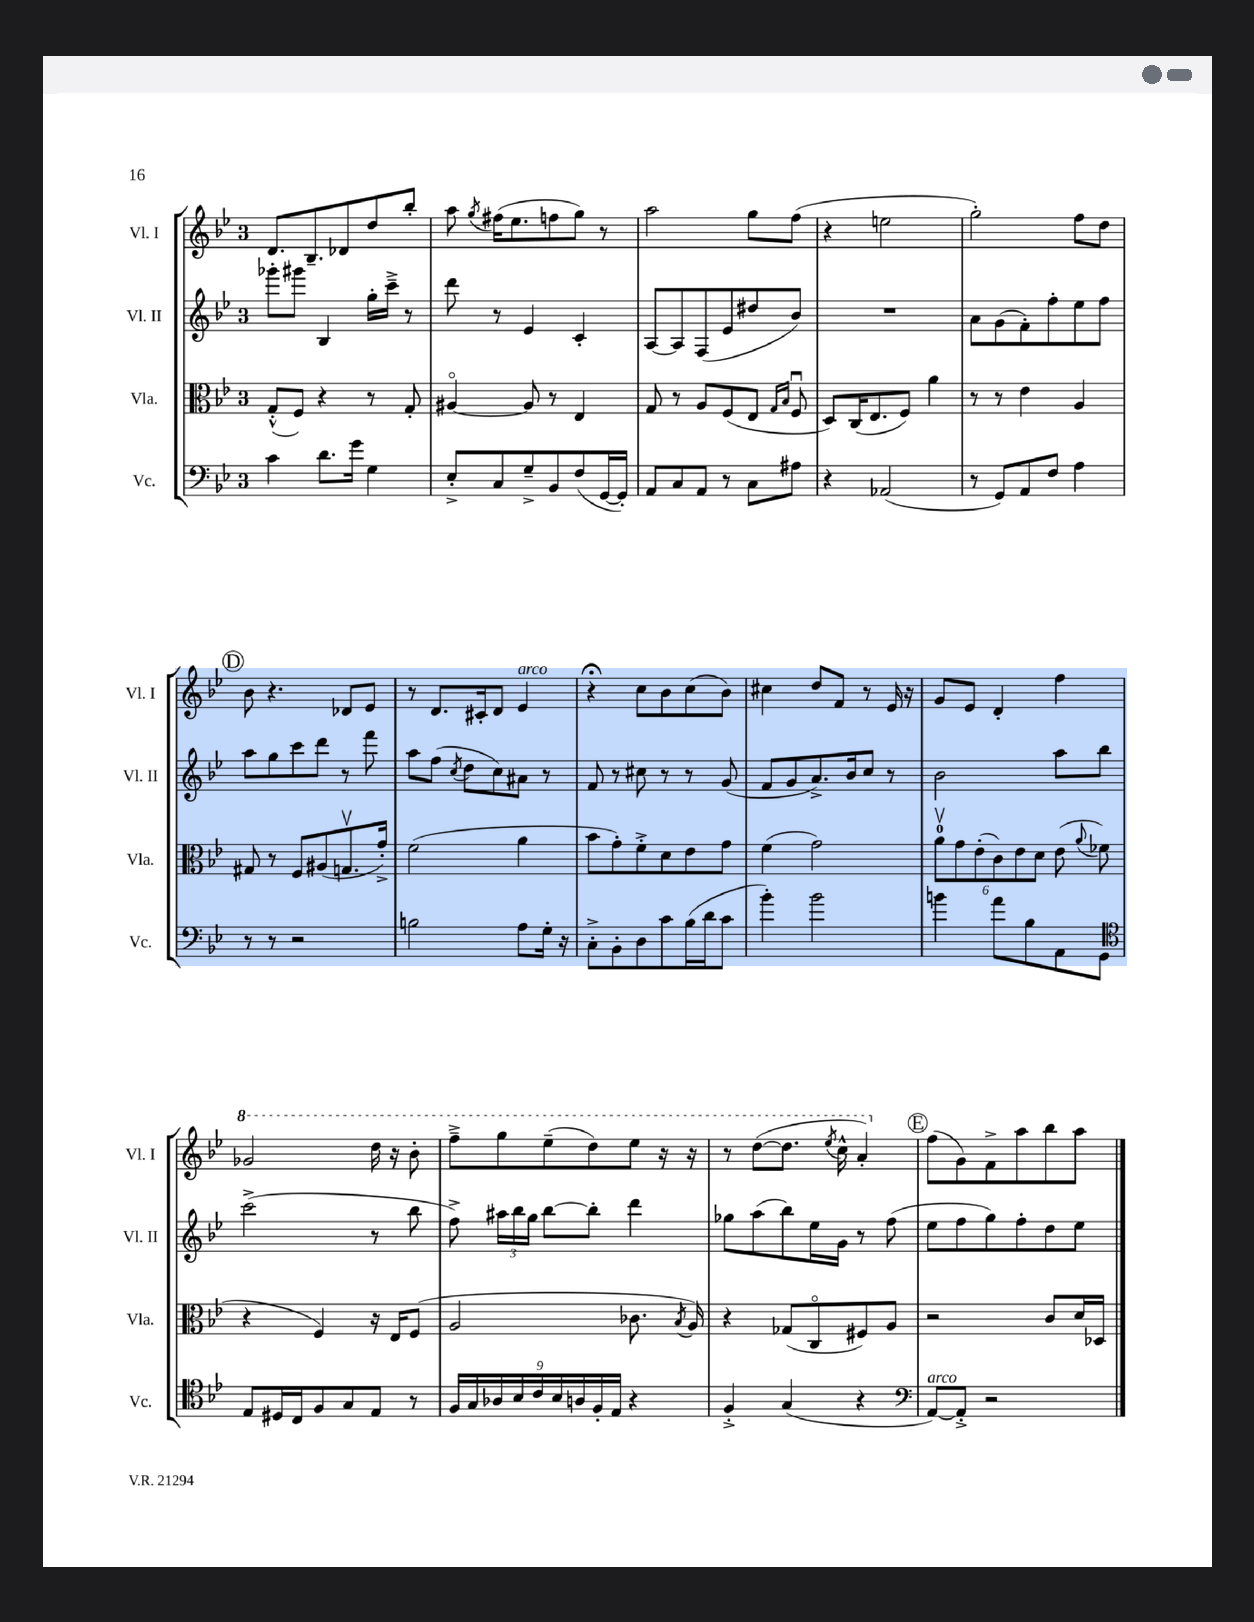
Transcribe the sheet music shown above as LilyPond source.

<<
\new StaffGroup <<
\new Staff = "s0" \with { instrumentName = "Vl. I" shortInstrumentName = "Vl. I" } {
    \clef treble \key bes \major \once \override Staff.TimeSignature.style = #'single-digit \time 3/4
    \autoBeamOff d'8.[ bes8.-- des'8 d''8 bes''8]-. |
    a''8 \acciaccatura { g''8 } fis''16[( ees''8. f''8 g''8]) r8 |
    a''2 g''8[ f''8]( |
    r4 e''2 |
    g''2-.) f''8[ d''8] |
    \mark \markup { \circle "D" } bes'8 r4. des'8[ ees'8] |
    r8 d'8.[ cis'16-. d'8] ees'4^\markup { \italic "arco" } |
    r4\fermata c''8[ bes'8 c''8( bes'8]) |
    cis''4 d''8[ f'8] r8 ees'16 r16 |
    g'8[ ees'8] d'4-. f''4 |
    \ottava #1 ges''2 d'''16 r16 bes''8-. |
    f'''8[---> g'''8 ees'''8--( d'''8) ees'''8] r16 r16 |
    r8 d'''8[~( d'''8.] \acciaccatura { ees'''8 } c'''16-^ a''4-.) \ottava #0 |
    \mark \markup { \circle "E" } f''8[( g'8) f'8-> a''8 bes''8 a''8] \bar "|." |
}
\new Staff = "s1" \with { instrumentName = "Vl. II" shortInstrumentName = "Vl. II" } {
    \clef treble \key bes \major \once \override Staff.TimeSignature.style = #'single-digit \time 3/4
    \autoBeamOff ges'''8[-. gis'''8] bes4 g''16[-. c'''16]---> r8 |
    d'''8 r8 ees'4 c'4-. |
    a8[~ a8 f8( ees'8 dis''8 bes'8]) |
    R2. |
    a'8[ g'8( f'8-.) f''8-. ees''8 f''8] |
    \mark \markup { \circle "D" } a''8[ g''8 c'''8 d'''8] r8 f'''8 |
    a''8[ f''8]( \acciaccatura { c''8 } d''8[ c''8) ais'8] r8 |
    f'8 r8 cis''8 r8 r8 g'8( |
    f'8[ g'8 a'8.->) bes'16 c''8] r8 |
    bes'2 a''8[ bes''8] |
    c'''2->( r8 bes''8 |
    f''8->) \tuplet 3/2 { ais''16[ bes''16 g''16] } bes''8[~ bes''8]-. d'''4 |
    ges''8[ a''8( bes''8) ees''16 g'16] r8 f''8( |
    \mark \markup { \circle "E" } ees''8[ f''8 g''8) f''8-. d''8 ees''8] \bar "|." |
}
\new Staff = "s2" \with { instrumentName = "Vla." shortInstrumentName = "Vla." } {
    \clef alto \key bes \major \once \override Staff.TimeSignature.style = #'single-digit \time 3/4
    \autoBeamOff g8[-.-^( f8]) r4 r8 g8-. |
    ais4~\flageolet ais8 r8 ees4 |
    g8 r8 a8[ f8( ees8] \grace { g16[ bes16] } f8\downbow |
    d8[) c16( ees8. f8]) a'4 |
    r8 r8 ees'4 a4 |
    \mark \markup { \circle "D" } gis8 r8 f8[ ais8( g8.\upbow g'16]-.->) |
    f'2( a'4 |
    bes'8[ g'8-.) f'8-.-> d'8 ees'8 g'8] |
    f'4( g'2) |
    \tuplet 6/4 { a'8[-0\upbow g'8 ees'8-.( c'8) ees'8 d'8] } ees'8( \appoggiatura { a'8 } fes'8 |
    r4 f4) r16 ees16[ f8]( |
    a2 ces'8. \acciaccatura { bes8 } a16) |
    r4 ges8[( c8\flageolet fis8) a8] |
    \mark \markup { \circle "E" } r2 c'8[ d'16 des16] \bar "|." |
}
\new Staff = "s3" \with { instrumentName = "Vc." shortInstrumentName = "Vc." } {
    \clef bass \key bes \major \once \override Staff.TimeSignature.style = #'single-digit \time 3/4
    \autoBeamOff c'4 d'8.[ g'16] g4 |
    ees8[-.-> c8 g8---> bes,8 f8( g,16~ g,16]-.) |
    a,8[ c8 a,8] r8 c8[ ais8] |
    r4 aes,2( |
    r8 g,8[) a,8 f8] a4 |
    \mark \markup { \circle "D" } r8 r8 r2 |
    b2 a8[ g16]-. r16 |
    c8[-.-> bes,8-. d8 c'8 bes16( d'16 c'8] |
    bes'4-.) bes'2 |
    b'4 a'8[ bes8 a,8 g,8] |
    \clef tenor ees8[ dis16 c16 f8 g8 ees8] r8 |
    \tuplet 9/8 { f16[ g16 aes16 bes16 c'16 bes16 a16 f16-. ees16] } r4 |
    f4-.-> g4( r4 |
    \mark \markup { \circle "E" } \clef bass a,8[~^\markup { \italic "arco" }) a,8]-.-> r2 \bar "|." |
}
>>
>>
\layout { \context { \Score \remove "Bar_number_engraver" } }
